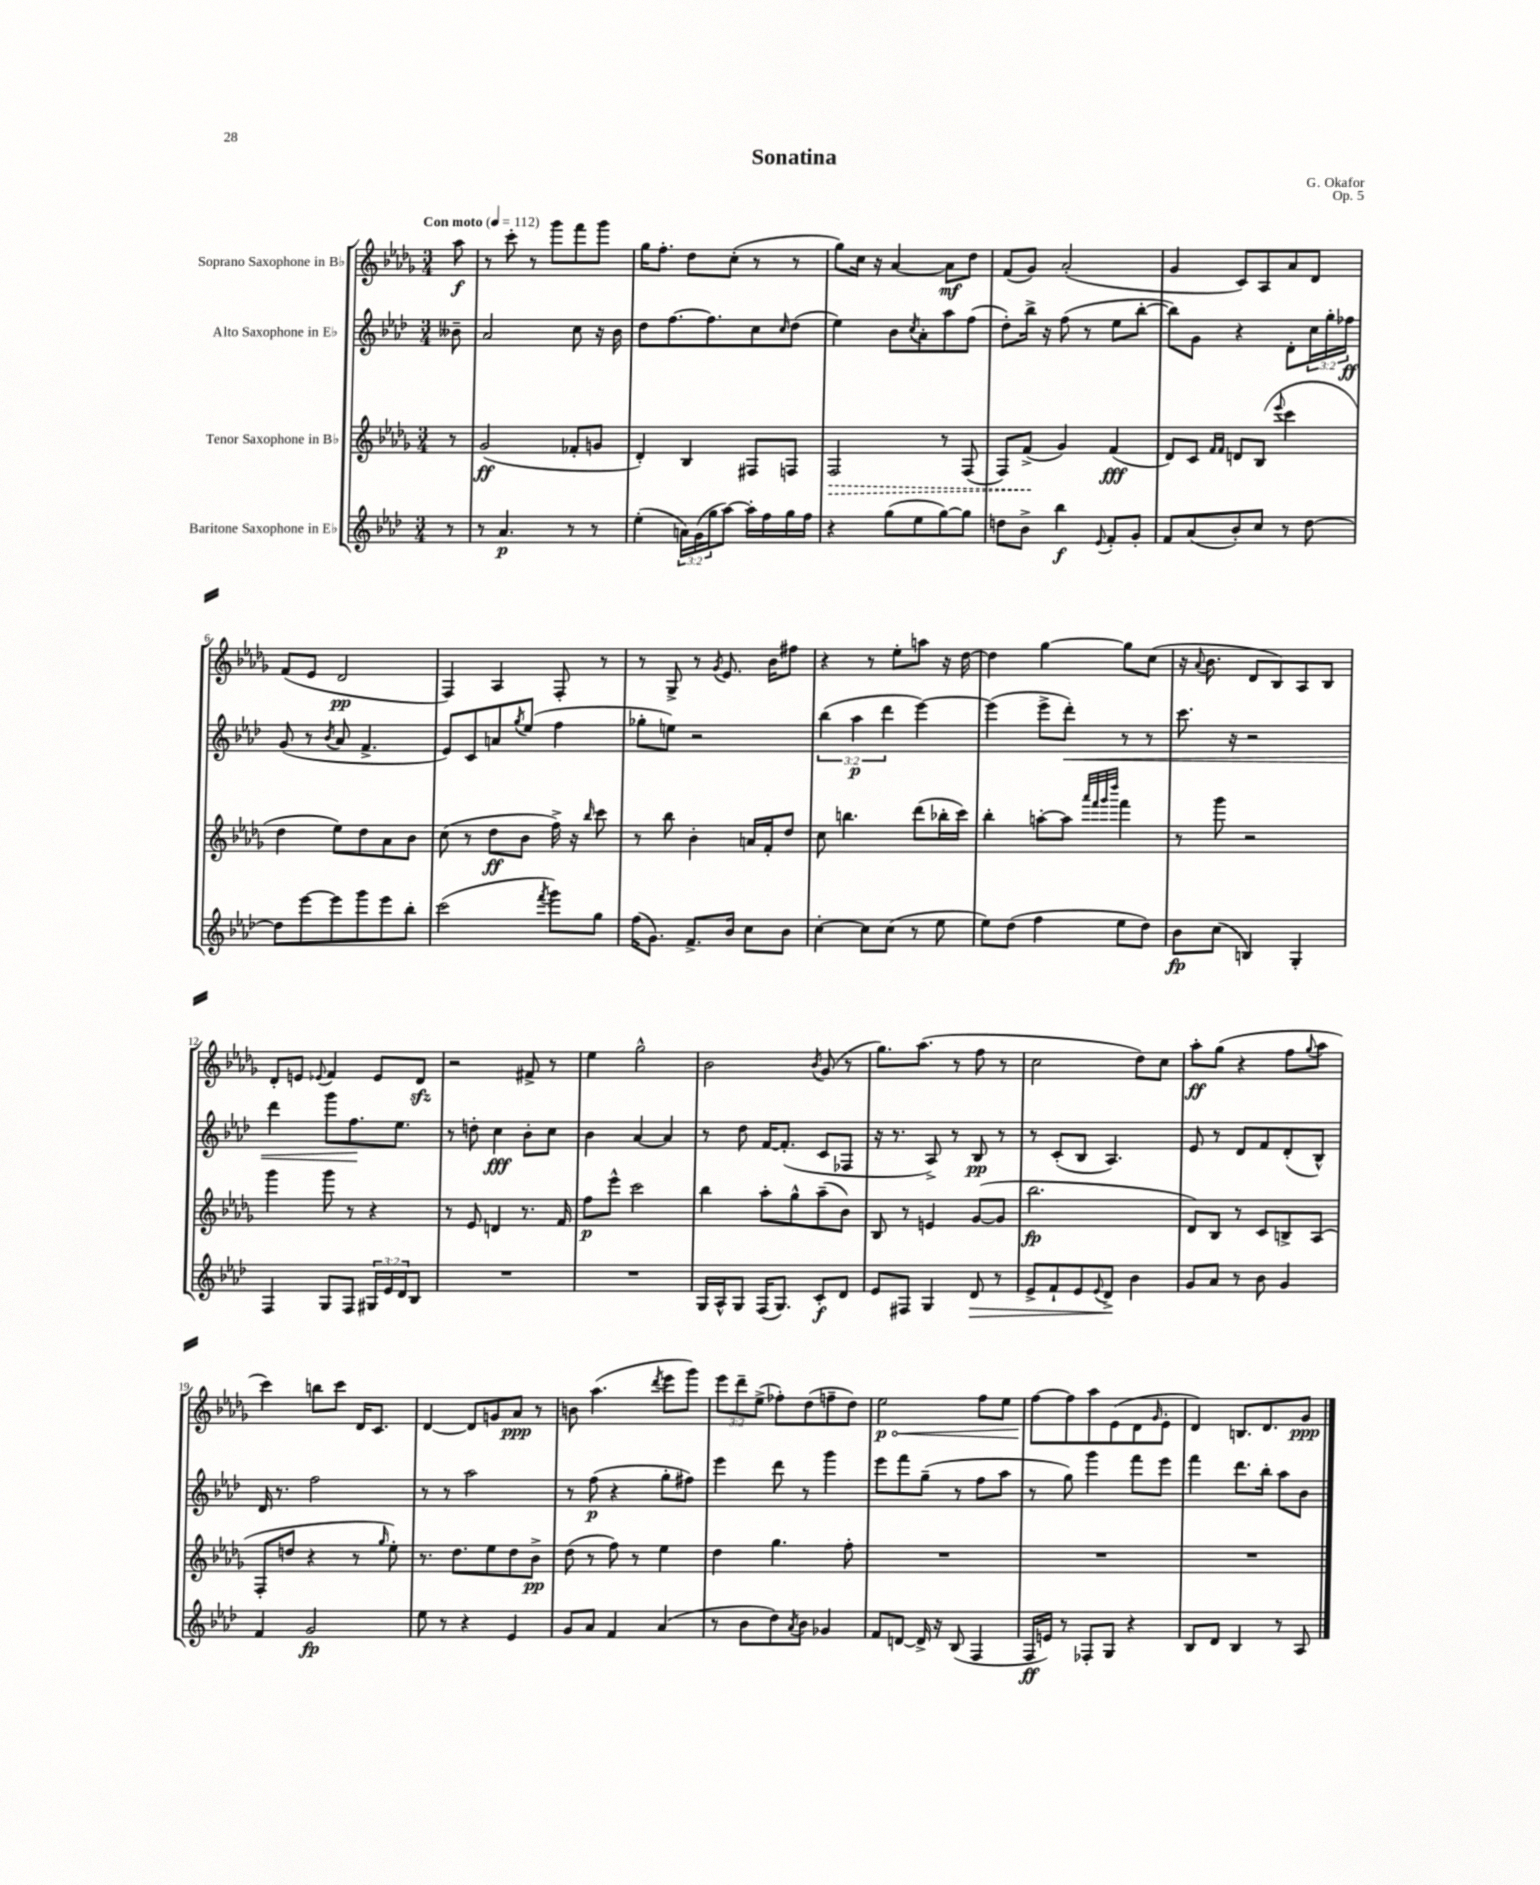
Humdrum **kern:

**kern	**dynam	**kern	**dynam	**kern	**dynam	**kern	**dynam
*part4	*part4	*part3	*part3	*part2	*part2	*part1	*part1
*staff4	*staff4	*staff3	*staff3	*staff2	*staff2	*staff1	*staff1
*I"Baritone Saxophone in E♭	*	*I"Tenor Saxophone in B♭	*	*I"Alto Saxophone in E♭	*	*I"Soprano Saxophone in B♭	*
*clefG2	*	*clefG2	*	*clefG2	*	*clefG2	*
*k[b-e-a-d-]	*	*k[b-e-a-d-g-]	*	*k[b-e-a-d-]	*	*k[b-e-a-d-g-]	*
*M3/4	*	*M3/4	*	*M3/4	*	*M3/4	*
*MM112	*	*MM112	*	*MM112	*	*MM112	*
=	=	=	=	=	=	=	=
!	!	!	!	!	!	!LO:TX:a:B:t=Con moto	!
8r	.	8r	.	8b--X~\	.	8aa-\	f
=1	=1	=1	=1	=1	=1	=1	=1
8r	.	(2g-/	ff	2a-/	.	8r	.
4.a-/	p	.	.	.	.	8ccc'\	.
.	.	.	.	.	.	8r	.
.	.	.	.	.	.	8ggg-\L	.
8r	.	8f-X'/L	.	8cc\	.	8fff\	.
8r	.	8gn/J	.	16r	.	8ggg-\J	.
.	.	.	.	16b-\	.	.	.
=2	=2	=2	=2	=2	=2	=2	=2
(4ee-'\	.	4d-'/)	.	8dd-\L	.	16gg-\KL	.
.	.	.	.	.	.	8.ff'\J	.
.	.	.	.	[8.ff\	.	.	.
24an\LL)	.	4B-/	.	.	.	8dd-\L	.
(24g\	.	.	.	.	.	.	.
.	.	.	.	8.ff\]	.	.	.
24gg\J	.	.	.	.	.	.	.
[8aa-\J)	.	.	.	.	.	(8cc'\J	.
16aa-'\LL]	.	8F#X/L	.	8cc\	.	8r	.
16ff\	.	.	.	.	.	.	.
.	.	.	.	16qqcc/	.	.	.
16gg\	.	8Fn/J	.	(8dd-\J	.	8r	.
16ff\JJ	.	.	.	.	.	.	.
=3	=3	=3	=3	=3	=3	=3	=3
!	!	!	!LO:HP:b	!	!	!	!
4r	.	2F/	>	4ee-\)	.	8gg-\L)	.
.	.	.	.	.	.	16cc\Jk	.
.	.	.	.	.	.	16r	.
(8gg\L	.	.	.	8b-\L	.	[4a-/	.
.	.	.	.	8qcc/	.	.	.
8ee-\	.	.	.	8a-'\	.	.	.
[8gg\)	.	8r	.	8aa-\	.	8a-\L]	mf
8gg\J]	.	(8F/	.	(8ff\J	.	8dd-\J	.
=4	=4	=4	=4	=4	=4	=4	=4
8ddn\L	.	8F/L)	.	8dd-'\L)	.	(8f/L	.
8b-^\J	.	(8f^/J	.	16bb-^\Jk	.	8g-/J)	.
.	.	.	.	16r	.	.	.
4bb-\	f	4g-/)	]	(8ff\	.	(2a-'/	.
.	.	.	.	8r	.	.	.
8qqe-/	.	.	.	.	.	.	.
8f'/L	.	(4f/	fff	8ee-\L	.	.	.
8g'/J	.	.	.	[8bb-'\J	.	.	.
=5	=5	=5	=5	=5	=5	=5	=5
8f/L	.	8d-/L)	.	8bb-\L])	.	4g-/	.
(8a-/	.	8c/J	.	8g\J	.	.	.
.	.	16qqf/LL	.	.	.	.	.
.	.	16qqf/JJ	.	.	.	.	.
8b-'/)	.	8dn/L	.	4r	.	8c/L)	.
8cc/J	.	(8B-/J	.	.	.	8A-/	.
.	.	8qqeee-/	.	.	.	.	.
8r	.	4ccc\	.	8d-'\L	.	8a-/	.
[8dd-\	.	.	.	24cc\L	.	8d-/J	.
.	.	.	.	24gg'\	.	.	.
.	.	.	.	24ff-X\JJ	ff	.	.
!!LO:LB:g=z
=6	=6	=6	=6	=6	=6	=6	=6
8dd-\L]	.	4dd-\	.	(8g/	.	(8f/L	.
[8eee-\	.	.	.	8r	.	8e-/J	.
.	.	.	.	8qb-/	.	.	.
8eee-\]	.	8ee-\L)	.	8a-/	.	2d-/	pp
8ggg\	.	8dd-\	.	4.f^/	.	.	.
8eee-\	.	8a-\	.	.	.	.	.
8bb-'\J	.	8b-\J	.	.	.	.	.
=7	=7	=7	=7	=7	=7	=7	=7
(2ccc\	.	(8cc\	.	8e-/L)	.	4F/)	.
.	.	8r	.	8c/	.	.	.
.	.	8dd-\L	ff	8an/	.	4A-/	.
.	.	.	.	8qgg/	.	.	.
.	.	8b-\J	.	(8ee-/J	.	.	.
8qfff/	.	.	.	.	.	.	.
8ggg\L)	.	16ff^\)	.	4ff\	.	8F'/	.
.	.	16r	.	.	.	.	.
.	.	16qqbb-/	.	.	.	.	.
8gg\J	.	8ccc\	.	.	.	8r	.
=8	=8	=8	=8	=8	=8	=8	=8
(16ff\KL	.	8r	.	8gg-X'\L	.	8r	.
8.g\J)	.	.	.	.	.	.	.
.	.	8bb-\	.	8een\J)	.	8G-^/	.
8.f^/L	.	4b-'\	.	2r	.	8r	.
.	.	.	.	.	.	8qg-/	.
.	.	.	.	.	.	8.e-/	.
16b-/Jk	.	.	.	.	.	.	.
8cc\L	.	16an/LL	.	.	.	.	.
.	.	16f'/J	.	.	.	16b-\KL	.
8b-\J	.	8dd-/J	.	.	.	8ff#X\J	.
=9	=9	=9	=9	=9	=9	=9	=9
[4cc'\	.	8cc\	.	(6bb-\	.	4r	.
.	.	4.bbn\	.	.	.	.	.
.	.	.	.	6aa-\	p	.	.
8cc\L]	.	.	.	.	.	8r	.
.	.	.	.	6ddd-\	.	.	.
(8cc\J	.	.	.	.	.	8ee-'\L	.
8r	.	(8ddd-\L	.	[4eee-\)	.	8aan\J	.
8ee-\	.	16bb-X'\L	.	.	.	16r	.
.	.	16ccc\JJ)	.	.	.	[16dd-\	.
=10	=10	=10	=10	=10	=10	=10	=10
8ee-\L)	.	4bb-'\	.	(4eee-\]	.	4dd-\]	.
(8dd-\J	.	.	.	.	.	.	.
4ff\	.	[8aan'\L	.	8eee-^\L	.	[4gg-\	.
!	!	!	!	!	!LO:HP:b	!	!
.	.	8aa\J]	.	8ddd-'\J)	<	.	.
.	.	32qqaaa-/LLL	.	.	.	.	.
.	.	32qqfff/	.	.	.	.	.
.	.	32qqggg-/	.	.	.	.	.
.	.	32qqdddd-/JJJ	.	.	.	.	.
8ee-\L	.	4fff\	.	8r	.	8gg-\L]	.
8dd-\J)	.	.	.	8r	.	(8cc\J	.
=11	=11	=11	=11	=11	=11	=11	=11
8b-\L	fp	8r	.	8.ccc\	.	16r	.
.	.	.	.	.	.	8qqa-/	.
.	.	.	.	.	.	8.b-\	.
(8cc\J	.	8ggg-\	.	.	.	.	.
.	.	.	.	16r	.	.	.
4Bn/)	.	2r	.	2r	.	8d-/L	.
.	.	.	.	.	.	8B-/)	.
4G'/	.	.	.	.	.	8A-/	.
.	.	.	.	.	.	8B-/J	.
!!LO:LB:g=z
=12	=12	=12	=12	=12	=12	=12	=12
4F/	.	4ggg-\	.	4ddd-\	.	8d-'/L	.
.	.	.	.	.	.	8en/J	.
.	.	.	.	.	.	8qqe-X/	.
8G/L	.	8ggg-\	.	8ggg\L	.	4f/	.
8F/J	.	8r	.	8.ff\	.	.	.
24G#X/LL	.	4r	.	.	.	8e-/L	.
24e-/	.	.	.	.	.	.	.
.	.	.	.	8.ee-\J	[	.	.
24d-/J	.	.	.	.	.	.	.
8B-/J	.	.	.	.	.	8d-zz/J	.
=13	=13	=13	=13	=13	=13	=13	=13
2.r	.	8r	.	8r	.	2r	.
.	.	8e-/	.	8ddn'\	.	.	.
.	.	4dn/	.	4cc\	fff	.	.
.	.	8.r	.	8b-'\L	.	8f#X^/	.
.	.	.	.	8cc\J	.	8r	.
.	.	16f/	.	.	.	.	.
=14	=14	=14	=14	=14	=14	=14	=14
2.r	.	8ff\L	p	4b-\	.	4ee-\	.
.	.	8eee-^^\J	.	.	.	.	.
.	.	2ccc\	.	[4a-/	.	2gg-^^\	.
.	.	.	.	4a-/]	.	.	.
=15	=15	=15	=15	=15	=15	=15	=15
16G/LL	.	4bb-\	.	8r	.	2b-\	.
16A-^^/J	.	.	.	.	.	.	.
8G/J	.	.	.	8dd-\	.	.	.
(16F/KL	.	8aa-'\L	.	[16f/KL	.	.	.
8.G/J)	.	.	.	(8.f'/J]	.	.	.
.	.	8gg-^^\	.	.	.	.	.
.	.	.	.	.	.	8qb-/	.
8c'/L	f	(8aa-~\	.	8c/L	.	(8g-/	.
8d-/J	.	8b-\J)	.	8F-X/J	.	8r	.
=16	=16	=16	=16	=16	=16	=16	=16
8e-/L	.	8B-/	.	16r	.	8.gg-\L)	.
.	.	.	.	8.r	.	.	.
8F#X/J	.	8r	.	.	.	.	.
.	.	.	.	.	.	(8.aa-\J	.
4G/	.	4en/	.	8A-^/)	.	.	.
.	.	.	.	8r	.	8r	.
!	!LO:HP:b	!	!	!	!	!	!
8d-/	>	([8g-/L	.	8B-/	pp	8ff\	.
8r	.	8g-/J]	.	8r	.	8r	.
=17	=17	=17	=17	=17	=17	=17	=17
8e-^/L	.	2.bb-\	fp	8r	.	2cc\	.
8f`/	.	.	.	(8c'/L	.	.	.
8e-/	.	.	.	8B-/J	.	.	.
8qqe-/	.	.	.	.	.	.	.
8d-^/J	.	.	.	4.A-/)	.	.	.
4b-\	]	.	.	.	.	8dd-\L)	.
.	.	.	.	.	.	8cc\J	.
=18	=18	=18	=18	=18	=18	=18	=18
8g/L	.	8d-/L)	.	8e-/	.	8aa-'\L	ff
8a-/J	.	8B-/J	.	8r	.	(8gg-\J	.
8r	.	8r	.	8d-/L	.	4r	.
8b-\	.	8c/L	.	8f/	.	.	.
4g/	.	8Bn^/	.	(8d-'/	.	8ff\L	.
.	.	.	.	.	.	8qqgg-/	.
.	.	(8A-/J	.	8B-^^/J)	.	8aa-\J	.
!!LO:LB:g=z
=19	=19	=19	=19	=19	=19	=19	=19
4f/	.	8F'/L	.	16d-/	.	4ccc\)	.
.	.	.	.	8.r	.	.	.
.	.	8ddn/J	.	.	.	.	.
2g/	fp	4r	.	2ff\	.	8bbn\L	.
.	.	.	.	.	.	8ccc\J	.
.	.	8r	.	.	.	16d-/KL	.
.	.	.	.	.	.	8.c/J	.
.	.	16qqgg-/	.	.	.	.	.
.	.	8ee-'\)	.	.	.	.	.
=20	=20	=20	=20	=20	=20	=20	=20
8ee-\	.	8.r	.	8r	.	[4d-/	.
8r	.	.	.	8r	.	.	.
.	.	8.dd-\L	.	.	.	.	.
4r	.	.	.	2aa-\	.	8d-/L]	.
.	.	8ee-\	.	.	.	8gn/	.
4e-/	.	8dd-\	.	.	.	8a-/J	ppp
.	.	8b-^\J	pp	.	.	8r	.
=21	=21	=21	=21	=21	=21	=21	=21
8g/L	.	(8dd-\	.	8r	.	8bn\	.
8a-/J	.	8r	.	(8ff\	p	(4.aa-\	.
4f/	.	8ff\)	.	4r	.	.	.
.	.	8r	.	.	.	.	.
.	.	.	.	.	.	8qddd-/	.
(4a-/	.	4ee-\	.	8gg'\L	.	8eee-\L	.
.	.	.	.	8ff#X\J)	.	8ggg-\J)	.
=22	=22	=22	=22	=22	=22	=22	=22
8r	.	4dd-\	.	4eee-\	.	12eee-\L	.
.	.	.	.	.	.	12ddd-~\	.
8b-\L	.	.	.	.	.	.	.
.	.	.	.	.	.	(12ee-^\J	.
8dd-\)	.	4.gg-\	.	8ddd-\	.	8ff-X'\L)	.
8qa-/	.	.	.	.	.	.	.
8b-\J	.	.	.	8r	.	(8dd-\	.
4g-X/	.	.	.	4ggg\	.	8ffn~\	.
.	.	8ff'\	.	.	.	8dd-\J)	.
=23	=23	=23	=23	=23	=23	=23	=23
!	!	!	!	!	!	!	!LO:HP:b
8f/L	.	2.r	.	8eee-\L	.	2ee-\	< p
[8dn/J	.	.	.	8fff\	.	.	.
16d^/]	.	.	.	(8gg~\J	.	.	.
16r	.	.	.	.	.	.	.
(8B-/	.	.	.	8r	.	.	.
4F/	.	.	.	8ff\L	.	8ff\L	.
.	.	.	.	8aa-\J	.	8ee-\J	.
=24	=24	=24	=24	=24	=24	=24	=24
16F/LL	ff	2.r	.	8r	.	[8ff\L	.
16en/JJ)	.	.	.	.	.	.	.
8r	.	.	.	8gg\)	.	8ff\]	[
8F-X'/L	.	.	.	4ggg\	.	8aa-\	.
8G/J	.	.	.	.	.	(8e-\	.
4r	.	.	.	8fff\L	.	8d-\	.
.	.	.	.	.	.	16qqg-/	.
.	.	.	.	8eee-\J	.	8e-'\J	.
=25	=25	=25	=25	=25	=25	=25	=25
8B-/L	.	2.r	.	4fff\	.	4d-/)	.
8d-/J	.	.	.	.	.	.	.
4B-/	.	.	.	8.ddd-\L	.	8.Bn/L	.
.	.	.	.	16bb-'\Jk	.	8.d-/	.
8r	.	.	.	8aa-\L	.	.	.
8A-/	.	.	.	8b-\J	.	8g-/J	ppp
==	==	==	==	==	==	==	==
*-	*-	*-	*-	*-	*-	*-	*-
